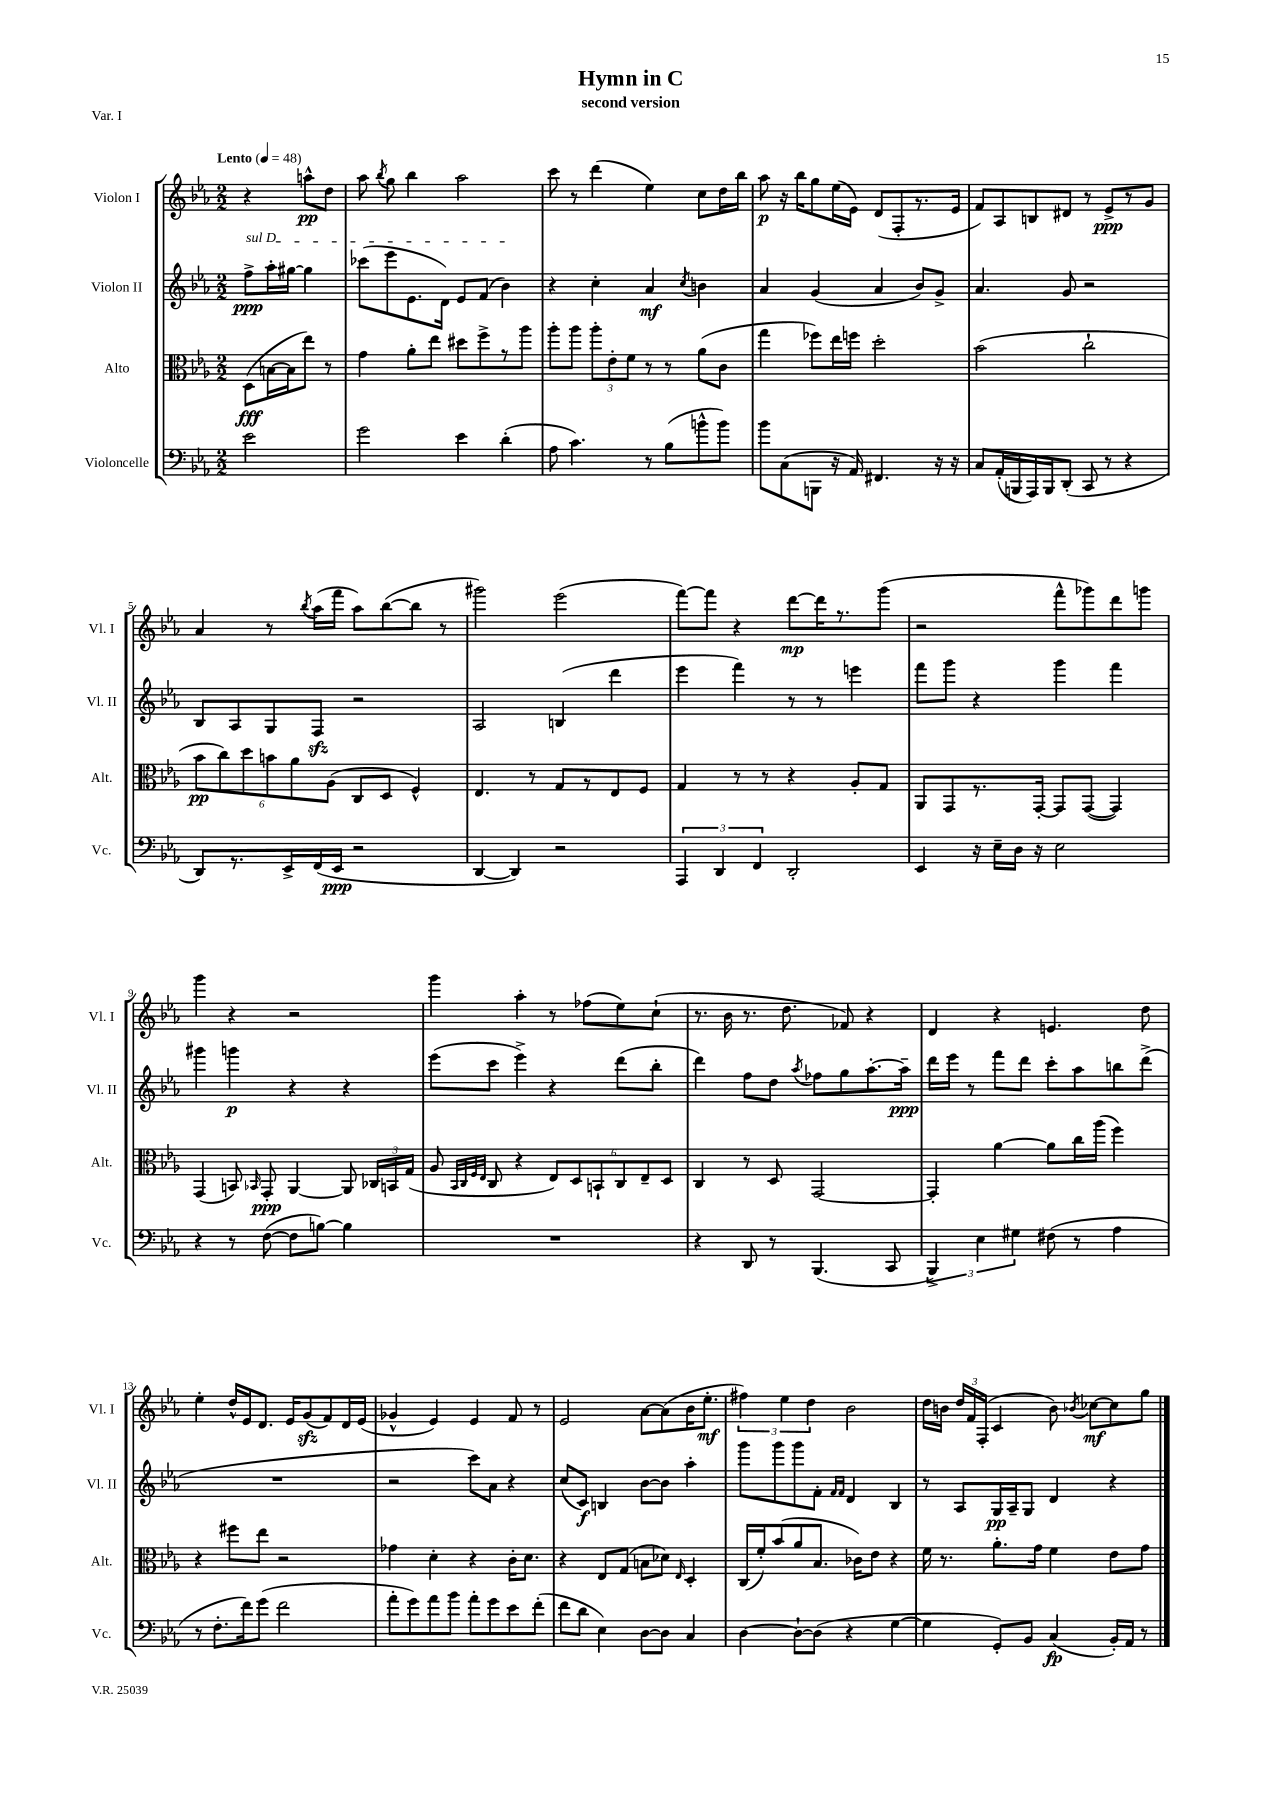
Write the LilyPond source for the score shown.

\header { title = "Hymn in C" subtitle = "second version" piece = "Var. I" }
<<
\new StaffGroup <<
\new Staff = "s0" \with { instrumentName = "Violon I" shortInstrumentName = "Vl. I" } {
    \clef treble \key ees \major \numericTimeSignature \time 2/2 \partial 2 \tempo "Lento" 4 = 48
    \autoBeamOff r4 a''8[-^\pp d''8] |
    aes''8 \acciaccatura { bes''8 } g''8 bes''4 aes''2 |
    c'''8 r8 d'''4( ees''4) c''8[ d''16 bes''16] |
    aes''8\p r16 bes''16[ g''8 ees''16( ees'16]) d'8[( f8-. r8. ees'16] |
    f'8[) aes8 b8 dis'8] r8 ees'8[->\ppp r8 g'8] |
    aes'4 r8 \acciaccatura { bes''8 } aes''16[( f'''16] aes''8[) bes''8~( bes''8] r8 |
    gis'''2) ees'''2( |
    f'''8[~) f'''8] r4 d'''8[~\mp d'''16 r8. g'''8]( |
    r2 f'''8[-^ ges'''8) d'''8 g'''8] |
    g'''4 r4 r2 |
    g'''4 aes''4-. r8 fes''8[( ees''8) c''8]-!( |
    r8. bes'16 r8. d''8. fes'8) r4 |
    d'4 r4 e'4. d''8 |
    ees''4-. d''16[-^ ees'16 d'8.] ees'16[ g'8\sfz( f'8) d'16 ees'16]( |
    ges'4-^ ees'4) ees'4 f'8 r8 |
    ees'2 aes'8[~ aes'8( bes'16 ees''8.]-.\mf |
    \tuplet 3/2 { fis''4) ees''4 d''4 } bes'2 |
    d''16[ b'16] \tuplet 3/2 { d''16[ f'16 f16]-.( } c'4 b'8) \acciaccatura { bes'8 } ces''8[~\mf ces''8 g''8] \bar "|." |
}
\new Staff = "s1" \with { instrumentName = "Violon II" shortInstrumentName = "Vl. II" } {
    \clef treble \key ees \major \numericTimeSignature \time 2/2 \partial 2
    \autoBeamOff \once \override TextSpanner.bound-details.left.text = \markup { \italic "sul D" } f''8[->\ppp\startTextSpan aes''16-. gis''16]~ gis''4 |
    ces'''8[( ees'''8 ees'8. d'16]) ees'8[ f'8]( bes'4\stopTextSpan) |
    r4 c''4-. aes'4\mf \acciaccatura { c''8 } b'4 |
    aes'4 g'4( aes'4 bes'8[) g'8]-> |
    aes'4. g'8 r2 |
    bes8[ aes8 g8 f8]\sfz r2 |
    aes2 b4( d'''4 |
    ees'''4 f'''4) r8 r8 e'''4 |
    f'''8[ g'''8] r4 g'''4 f'''4 |
    gis'''4 g'''4\p r4 r4 |
    ees'''8[( c'''8] ees'''4->) r4 d'''8[( bes''8]-. |
    d'''4) f''8[ d''8] \acciaccatura { aes''8 } fes''8[ g''8 aes''8.~-. aes''16]--\ppp |
    d'''16[ ees'''16] r8 f'''8[ d'''8] c'''8[-. aes''8 b''8 d'''8]->( |
    R1 |
    r2 c'''8[) aes'8] r4 |
    c''8[( c'8]\f) b4 bes'8[~ bes'8] aes''4-. |
    g'''8[ g'''8 g'''8 f'8]-. \grace { f'16[ f'16] } d'4 bes4 |
    r8 aes8[ g16\pp aes16-- g8] d'4 r4 \bar "|." |
}
\new Staff = "s2" \with { instrumentName = "Alto" shortInstrumentName = "Alt." } {
    \clef alto \key ees \major \numericTimeSignature \time 2/2 \partial 2
    \autoBeamOff d8[\fff( b16~ b16 ees''8]) r8 |
    g'4 aes'8[-. ees''8] dis''8[ f''8-> r8 aes''8] |
    aes''8[-. aes''8] \tuplet 3/2 { aes''8[-. ees'8-. f'8] } r8 r8 aes'8[( c'8] |
    g''4 fes''8[) ees''16 f''16] d''2-. |
    bes'2( c''2-! |
    \tuplet 6/4 { bes'8[\pp c''8) d''8 b'8 aes'8 aes8]( } c8[ d8] f4-^) |
    ees4. r8 g8[ r8 ees8 f8] |
    g4 r8 r8 r4 aes8[-. g8] |
    aes,8[ g,8 r8. g,16]~-. g,8[ g,8]~( g,4) |
    g,4( b,8) \grace { bes,16 } g,8-.\ppp aes,4~ aes,8 \tuplet 3/2 { ces16[ b,16 g16]( } |
    aes8 \grace { bes,32[ c32 f32 ees32] } c8 r4 \tuplet 6/4 { ees8[) d8 b,8-! c8 ees8-- d8] } |
    c4 r8 d8 g,2~ |
    g,4-. aes'4~ aes'8[ c''16 aes''16]( f''4) |
    r4 fis''8[ ees''8] r2 |
    ges'4 d'4-. r4 c'16[-. d'8.] |
    r4 ees8[ g8]( b8[ des'8]) \grace { ees16 } d4-. |
    c16[( f'16-.) bes'8( aes'8 bes8.] ces'16[) ees'8] r4 |
    f'16 r8. aes'8.[-. g'16] f'4 ees'8[ g'8] \bar "|." |
}
\new Staff = "s3" \with { instrumentName = "Violoncelle" shortInstrumentName = "Vc." } {
    \clef bass \key ees \major \numericTimeSignature \time 2/2 \partial 2
    \autoBeamOff ees'2 |
    g'2 ees'4 d'4-.( |
    aes8 c'4.) r8 bes8[( b'8-^ b'8]) |
    bes'8[ c8( b,,8] r16 aes,16) fis,4. r16 r16 |
    c8[ aes,16-.( b,,16 aes,,16) b,,16 d,8]-.( c,8 r8 r4 |
    d,8[) r8. ees,16-> f,16( ees,16]\ppp r2 |
    d,4~ d,4) r2 |
    \tuplet 3/2 { aes,,4 d,4 f,4 } d,2-. |
    ees,4 r16 ees16[-- d16] r16 ees2 |
    r4 r8 f8~( f8[ b8]~) b4 |
    R1 |
    r4 d,8 r8 bes,,4.( c,8 |
    \tuplet 3/2 { bes,,4->) ees4 gis4 } fis8( r8 aes4 |
    r8 f8.[-. f'16) g'8]( f'2 |
    aes'8[-. g'8) aes'8 bes'8] aes'8[-. g'8 ees'8 f'8]-.( |
    f'8[ d'8] ees4) d8[~ d8] c4 |
    d4~ d8[~-! d8]( r4 g4~ |
    g4 g,8[-.) bes,8] c4\fp( bes,16[-.) aes,16] r8 \bar "|." |
}
>>
>>
